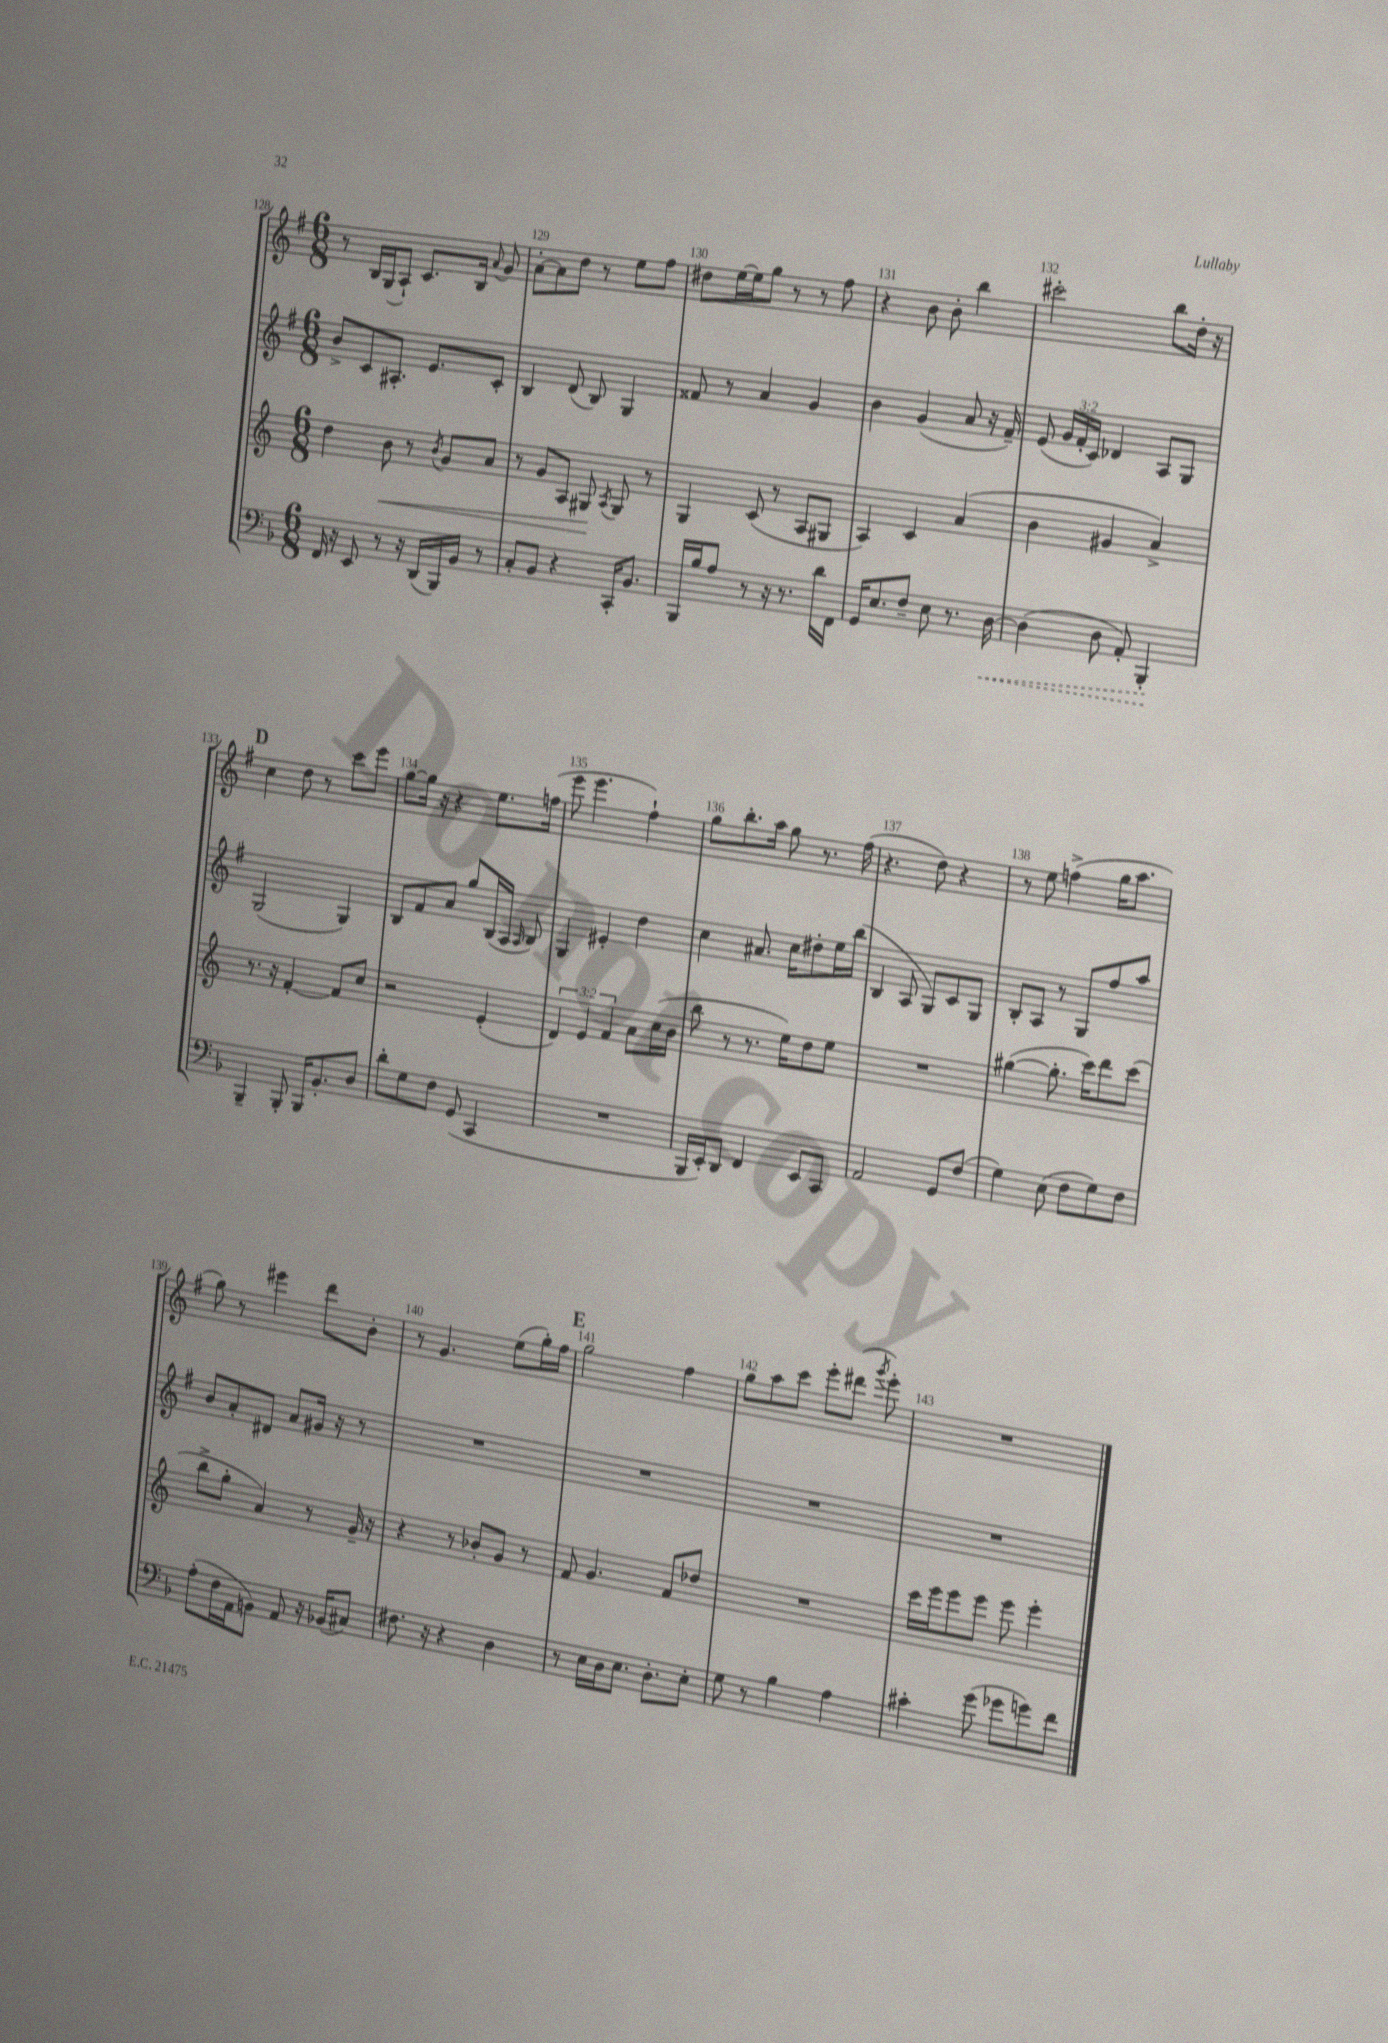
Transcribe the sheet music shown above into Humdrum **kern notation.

**kern	**dynam	**kern	**dynam	**kern	**kern
*part4	*part4	*part3	*part3	*part2	*part1
*staff4	*staff4	*staff3	*staff3	*staff2	*staff1
*clefF4	*	*clefG2	*	*clefG2	*clefG2
*k[b-]	*	*k[]	*	*k[f#]	*k[f#]
*M6/8	*	*M6/8	*	*M6/8	*M6/8
=128	=128	=128	=128	=128	=128
16FF/	.	4dd\	.	8b^/L	8r
16r	.	.	.	.	.
8EE/	.	.	.	8c/	16B/LL
.	.	.	.	.	(16G/J
!	!	!	!LO:HP:b	!	!
8r	.	8b\	<	8.A#X'/J	8A`/J)
16r	.	8r	.	.	8.c/L
(16DD/LL	.	.	.	8.e/L	.
.	.	8qb/	.	.	.
16BBB-/)	.	8g/L	.	.	.
16BB-/JJ	.	.	.	.	16B/Jk
.	.	.	.	.	8qqa/
8r	.	8a/J	.	8c'/J	8g/
=129	=129	=129	=129	=129	=129
8C'/L	.	8r	.	4B/	[8a'\L
8BB-/J	.	8g/L	.	.	8a\]
4r	.	8A/J	.	(8d/	8dd\J
.	.	8G#X/	.	8B/)	8r
.	.	8qA/	.	.	.
16CC'/KL	.	8G#/	[	4G/	8ee\L
8.BB-/J	.	.	.	.	.
.	.	8r	.	.	8ff#\J
=130	=130	=130	=130	=130	=130
16BBB-/LL	.	4G/	.	8f##X/	8dd#X\L
16B-/J	.	.	.	.	.
8A/J	.	.	.	8r	[16ee\L
.	.	.	.	.	16ee\J]
8r	.	(8c/	.	4a/	8gg\J
16r	.	8r	.	.	8r
8.r	.	.	.	.	.
.	.	8A/L	.	4g/	8r
16d\LL	.	8G#X/J	.	.	8ff#\
16FF\JJ	.	.	.	.	.
=131	=131	=131	=131	=131	=131
16GG/KL	.	4A/)	.	4b\	4r
8.E/	.	.	.	.	.
8F~/J	.	4c/	.	(4g/	8b\
8E\	.	.	.	.	8b'\
8.r	.	(4a/	.	8a/	4bb\
.	.	.	.	16r	.
!	!LO:HP:b	!	!	!	!
[16D\	<	.	.	16f#~/)	.
=132	=132	=132	=132	=132	=132
(4D\]	.	4b\	.	(8e/	2ccc#X'\
.	.	.	.	24g/LL	.
.	.	.	.	24f#'/	.
.	.	.	.	24c/JJ)	.
8D\	.	4g#X/	.	4d-X/	.
8AA'/)	.	.	.	.	.
4BBB-'/	.	4a^/)	.	8A/L	8bb\L
.	.	.	.	8G/J	16dd'\Jk
.	.	.	.	.	16r
.	[	.	.	.	.
!!LO:LB:g=z
!!LO:REH:place=s1:t=D
=133	=133	=133	=133	=133	=133
4BBB-~/	.	8.r	.	(2G/	4cc\
.	.	16r	.	.	.
8BBB-'/	.	[4f'/	.	.	8dd\
16BBB-/KL	.	.	.	.	8r
8.BB-'/	.	.	.	.	.
.	.	8f/L]	.	4G/)	8ccc\L
8D/J	.	8cc/J	.	.	8eee\J
=134	=134	=134	=134	=134	=134
8d'\L	.	2r	.	8B/L	[8gg\L
8G\	.	.	.	8f#/	16gg\Jk]
.	.	.	.	.	16r
8F\J	.	.	.	8a/J	4r
(8GG/	.	.	.	8gg/L	.
4CC/	.	(4e'/	.	(16B/L	8.ee\L
.	.	.	.	16A/JJ	.
.	.	.	.	16qqA/	.
.	.	.	.	8B/)	.
.	.	.	.	.	(16ffn\Jk
=135	=135	=135	=135	=135	=135
2.r	.	6d/)	.	4G/	8eee\
.	.	.	.	.	4.eee\
.	.	6e/	.	.	.
.	.	.	.	4e#X'/	.
.	.	6f/	.	.	.
.	.	8a\L	.	4dd\	4ff#`\)
.	.	(16cc\L	.	.	.
.	.	16b\JJ	.	.	.
=136	=136	=136	=136	=136	=136
16BBB-/LL	.	8bb\	.	4cc\	8gg\L
16EE'/J)	.	.	.	.	.
8DD/J	.	8r	.	.	8.bb'\
4FF/	.	8.r	.	8.a#X/	.
.	.	.	.	.	16aa\Jk
.	.	.	.	.	8gg\
.	.	16ee\KL)	.	16cc\KL	.
8EE/L	.	8dd\	.	8dd#X'\	8.r
8CC/J	.	8ee\J	.	16ee\L	.
.	.	.	.	(16bb\JJ	(16ff#\
=137	=137	=137	=137	=137	=137
2AA/	.	2.r	.	4B/	4.r
.	.	.	.	8A/	.
.	.	.	.	8G/L)	8dd\)
8GG/L	.	.	.	8c/	4r
(8F/J	.	.	.	8G/J	.
=138	=138	=138	=138	=138	=138
4G\)	.	([4gg#X\	.	8B'/L	8r
.	.	.	.	8A/J	8ee\
(8E\	.	8.gg#'\]	.	8r	(4ffn^\
8F\L	.	.	.	8G/L	.
.	.	16ccc\KL)	.	.	.
8G\)	.	8ddd\	.	8ff#/	16gg\KL
.	.	.	.	.	8.aa\J
8F\J	.	(8ccc\J	.	8aa/J	.
!!LO:LB:g=z
=139	=139	=139	=139	=139	=139
(8A'\L	.	8bb^\L	.	8b/L	8gg\)
16F\L	.	8gg'\J	.	8a'/	8r
16AA\J	.	.	.	.	.
8BBn\J)	.	4a/)	.	8d#X/J	4eee#X\
8AA/	.	.	.	8a/L	.
16r	.	8r	.	16g#X/Jk	8ddd\L
(16BB-X/KL	.	.	.	16r	.
8C#X/J)	.	16g~/	.	8r	8b'\J
.	.	16r	.	.	.
=140	=140	=140	=140	=140	=140
8.F#X\	.	4r	.	2.r	8r
.	.	.	.	.	4.g/
16r	.	.	.	.	.
4r	.	8r	.	.	.
.	.	8b-X'/L	.	.	.
4D\	.	8g/J	.	.	(8ee\L
.	.	8r	.	.	16gg'\L)
.	.	.	.	.	16ff#\JJ
!!LO:REH:place=s1:t=E
=141	=141	=141	=141	=141	=141
8r	.	8f/	.	2.r	2gg\
16E\LL	.	4.g/	.	.	.
16D\J	.	.	.	.	.
8.E\J	.	.	.	.	.
8.D'\L	.	.	.	.	.
.	.	8f/L	.	.	4ff#\
8E'\J	.	8dd-X/J	.	.	.
=142	=142	=142	=142	=142	=142
8G\	.	2.r	.	2.r	8gg\L
8r	.	.	.	.	8aa\
4B-\	.	.	.	.	8ccc\J
.	.	.	.	.	8eee'\L
4A\	.	.	.	.	(8ddd#X\J
.	.	.	.	.	8qggg/
.	.	.	.	.	8eee'\)
=143	=143	=143	=143	=143	=143
4c#X'\	.	16ccc\LL	.	2.r	2.r
.	.	16eee\J	.	.	.
.	.	8eee\	.	.	.
(8g\	.	8eee\J	.	.	.
8g-X\L	.	8eee\	.	.	.
8gn\)	.	4eee'\	.	.	.
8f\J	.	.	.	.	.
==	==	==	==	==	==
*-	*-	*-	*-	*-	*-
